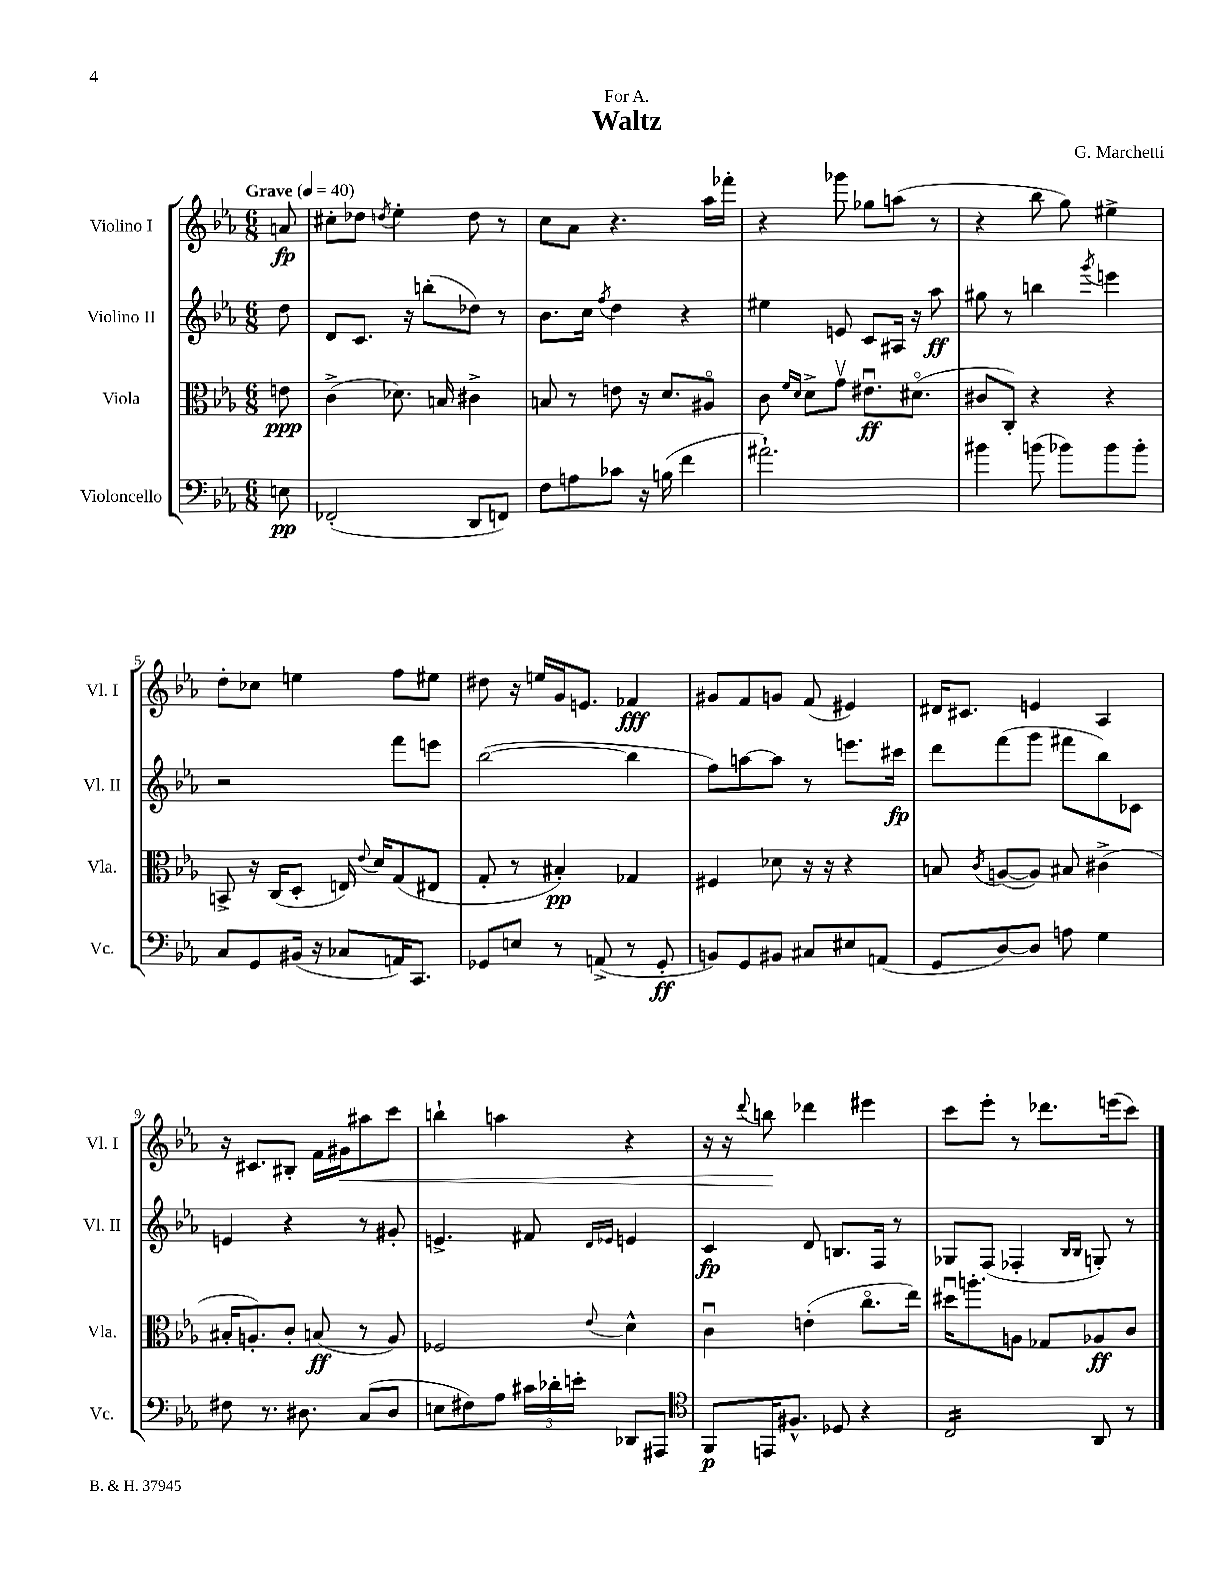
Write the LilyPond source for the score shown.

\header { title = "Waltz" composer = "G. Marchetti" dedication = "For A." }
<<
\new StaffGroup <<
\new Staff = "s0" \with { instrumentName = "Violino I" shortInstrumentName = "Vl. I" } {
    \clef treble \key ees \major \numericTimeSignature \time 6/8 \partial 8 \tempo "Grave" 4 = 40
    \autoBeamOff a'8\fp |
    cis''8[-. des''8] \acciaccatura { d''8 } ees''4-. d''8 r8 |
    c''8[ aes'8] r4. aes''16[ fes'''16]-. |
    r4 ges'''8 ges''8[ a''8]( r8 |
    r4 bes''8 g''8) eis''4-> |
    d''8[-. ces''8] e''4 f''8[ eis''8] |
    dis''8 r16 e''16[ g'16 e'8.] fes'4\fff |
    gis'8[ f'8 g'8] f'8( eis'4) |
    dis'16[ cis'8.] e'4 aes4 |
    r16 cis'8.[ bis8]-. f'16[ gis'16\< ais''8 c'''8] |
    b''4-! a''4 r4 |
    r16 r16 \appoggiatura { d'''8 } b''8\! des'''4 eis'''4 |
    c'''8[ ees'''8]-. r8 des'''8.[ e'''16( c'''8]) \bar "|." |
}
\new Staff = "s1" \with { instrumentName = "Violino II" shortInstrumentName = "Vl. II" } {
    \clef treble \key ees \major \numericTimeSignature \time 6/8 \partial 8
    \autoBeamOff d''8 |
    d'8[ c'8.] r16 b''8[-.( des''8]) r8 |
    bes'8.[ c''16] \acciaccatura { f''8 } d''4 r4 |
    eis''4 e'8 c'8[ ais16] r16 aes''8\ff |
    gis''8 r8 b''4 \acciaccatura { g'''8 } e'''4 |
    r2 f'''8[ e'''8] |
    bes''2~( bes''4 |
    f''8[) a''8~ a''8] r8 e'''8.[ cis'''16]\fp |
    d'''8[ f'''8( g'''8] fis'''8[ bes''8) ces'8] |
    e'4 r4 r8 gis'8-. |
    e'4.-> fis'8 \grace { d'16[ ees'16] } e'4 |
    c'4\fp d'8 b8.[ f16] r8 |
    ges8[ f8]( fes4-. \grace { bes16[ bes16] } g8-.) r8 \bar "|." |
}
\new Staff = "s2" \with { instrumentName = "Viola" shortInstrumentName = "Vla." } {
    \clef alto \key ees \major \numericTimeSignature \time 6/8 \partial 8
    \autoBeamOff e'8\ppp |
    c'4->( des'8.) b16 cis'4-> |
    b8 r8 e'8 r16 d'8.[ ais8]\flageolet |
    c'8 \grace { f'16[ d'16] } d'8[-> g'8]\upbow eis'8.[\downbow\ff dis'8.]\flageolet( |
    cis'8[ c8]-.) r4 r4 |
    b,8-> r16 c16[( d8]-. e16) \appoggiatura { ees'8 } d'16[ g8( eis8] |
    g8-. r8 bis4-.\pp) ges4 |
    fis4 des'8 r16 r16 r4 |
    b8 \acciaccatura { c'8 } a8[~( a8]) bis8 cis'4->( |
    bis16[-. a8.-.) c'8]-. b8\ff( r8 a8) |
    fes2 \appoggiatura { ees'8 } d'4-^ |
    c'4\downbow e'4-.( c''8.[\flageolet ees''16]) |
    dis''16[\downbow a''8.-. a8] ges8[ aes8\ff c'8] \bar "|." |
}
\new Staff = "s3" \with { instrumentName = "Violoncello" shortInstrumentName = "Vc." } {
    \clef bass \key ees \major \numericTimeSignature \time 6/8 \partial 8
    \autoBeamOff e8\pp |
    fes,2-.( d,8[ f,8]) |
    f8[ a8 ces'8] r16 b16( f'4 |
    ais'2.-!) |
    bis'4 b'8( bes'8[) bes'8 bes'8]-. |
    c8[ g,8 bis,16]( r16 ces8[ a,16) c,8.] |
    ges,8[ e8] r8 a,8->( r8 ges,8-.\ff |
    b,8[) g,8 bis,8] cis8[ eis8 a,8]( |
    g,8[ d8~) d8] a8 g4 |
    fis8 r8. dis8. c8[( dis8] |
    e8[ fis8) aes8] \tuplet 3/2 { cis'16[ des'16-. e'16]-. } des,8[ ais,,8] |
    \clef tenor f,8[\p e,16 fis8.]-^ des8 r4 |
    c2:16 aes,8 r8 \bar "|." |
}
>>
>>
